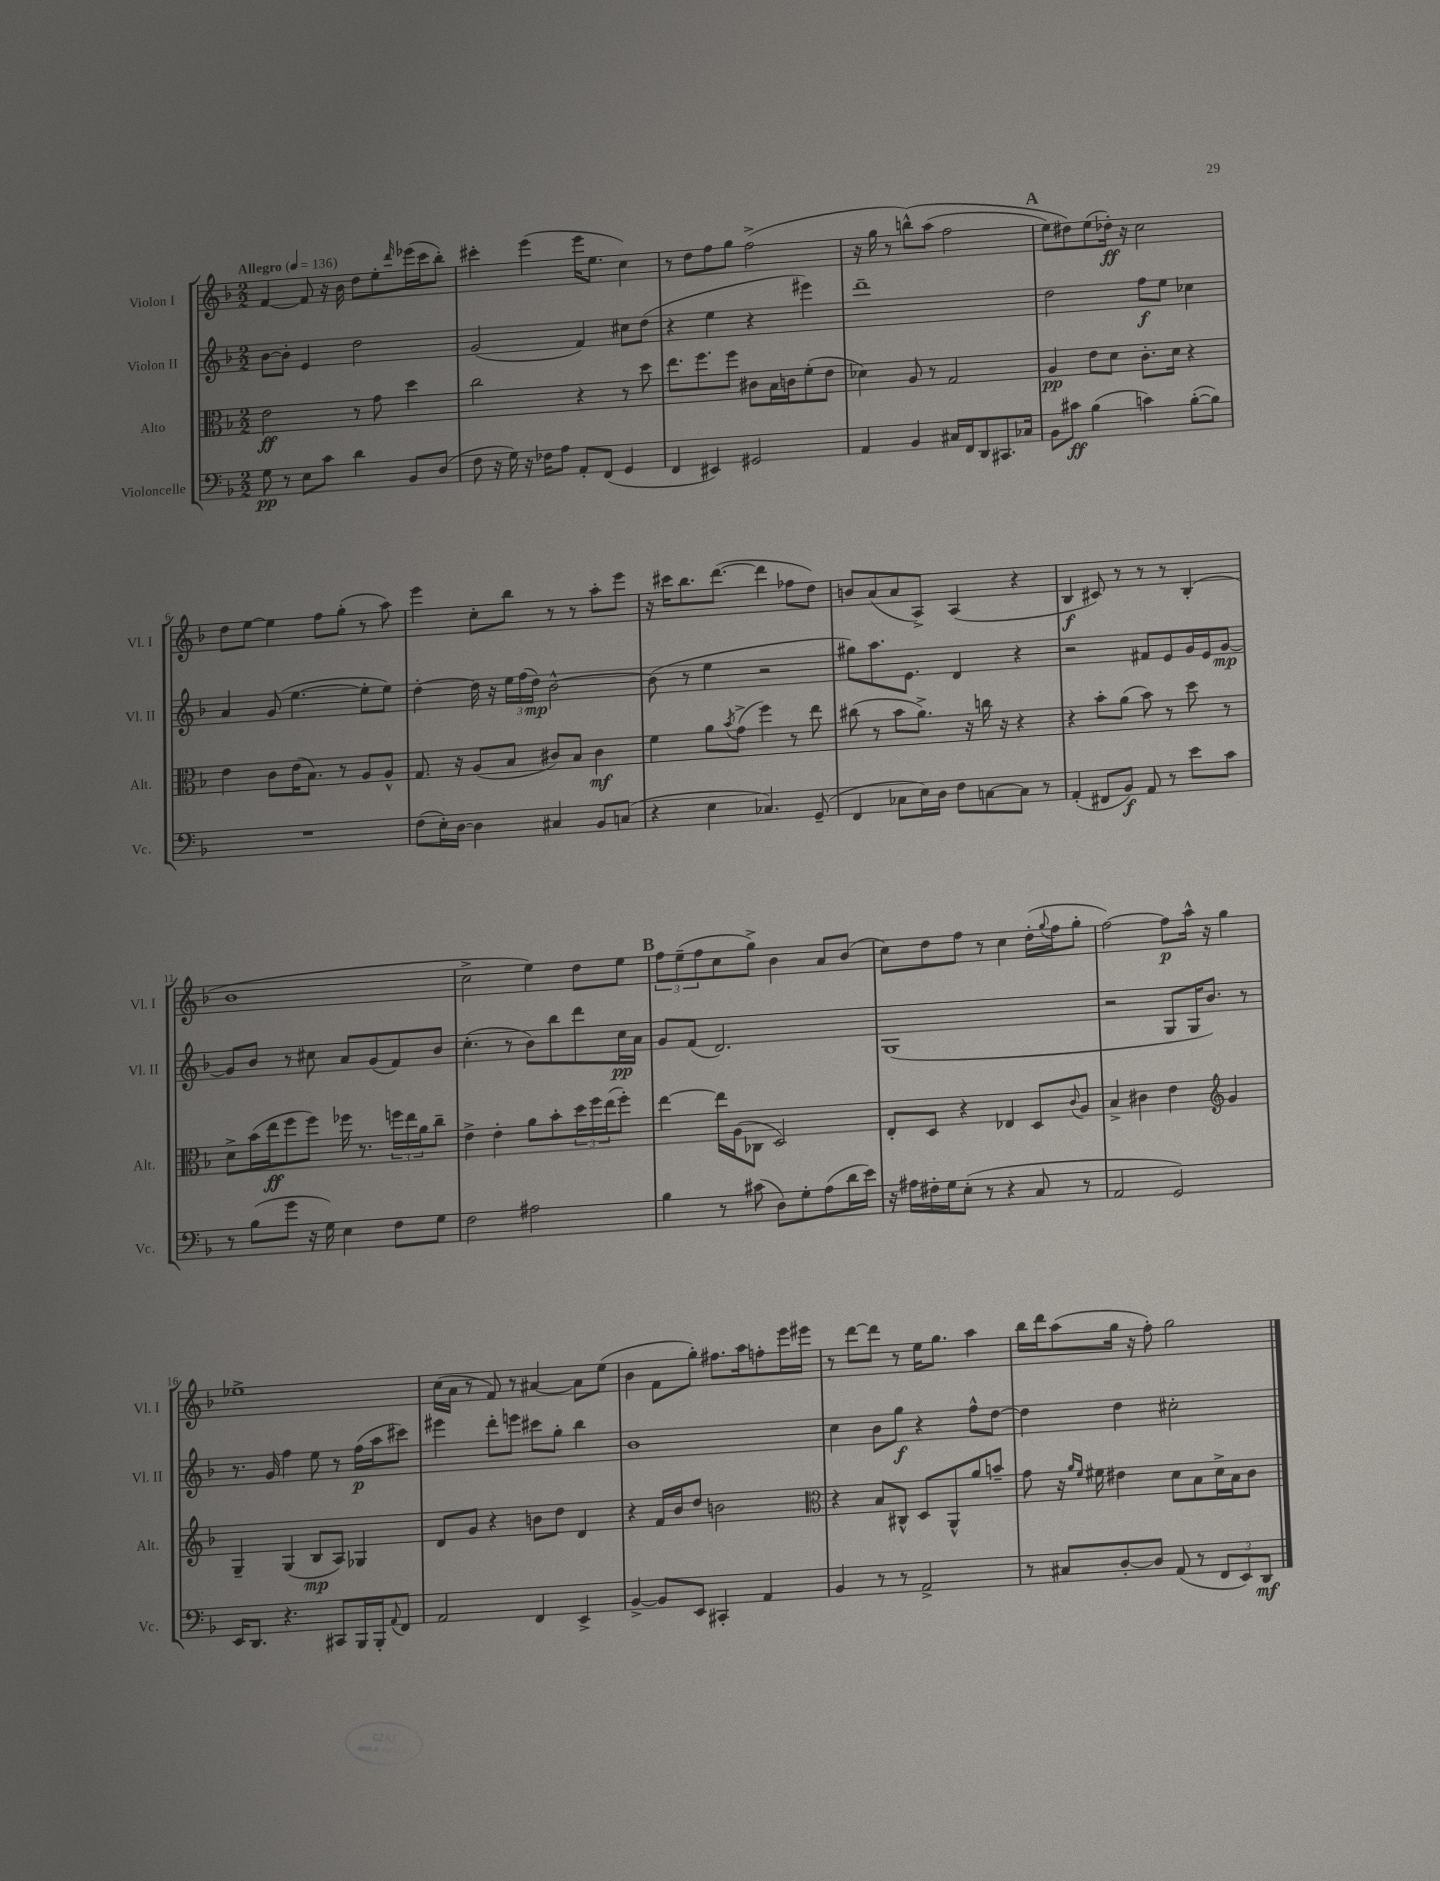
<<
\new StaffGroup <<
\new Staff = "s0" \with { instrumentName = "Violon I" shortInstrumentName = "Vl. I" } {
    \clef treble \key f \major \numericTimeSignature \time 2/2 \tempo "Allegro" 4 = 136
    f'4~ f'8 r16 bes'16 d''8 e''8-. \grace { d'''16 } ees'''16( c'''16 bes''8-.) |
    cis'''4-. e'''4( e'''16 e''8. c''4) |
    r8 d''8 f''8 g''8 f''2->( |
    r16 g''16 r8 b''8-^)\( a''8( f''2 |
    \mark \markup { \bold "A" } e''8) dis''8\) e''8( des''16-.\ff) r16 c''2 |
    d''8 e''8~ e''4 f''8 g''8-.( r8 a''8) |
    e'''4 c''8-. bes''8 r8 r8 a''8-. e'''8 |
    r16 cis'''16 bes''8. d'''8.~( d'''4 fes''8 d''8) |
    b'8 a'8( a'8 a8->) a4( r4 |
    bes4\f cis'8) r8 r8 r8 bes4-.( |
    bes'1 |
    c''2-> e''4) d''8 e''8 |
    \mark \markup { \bold "B" } \tuplet 3/2 { f''8 e''8--( f''8 } c''8 g''8->) bes'4 a'8 bes'8( |
    c''8) d''8 f''8 r8 c''4 d''16-.( \appoggiatura { g''8 } f''16 g''8-. |
    f''2~) f''8\p a''16-^ r16 g''4 |
    ees''1-> |
    c''16( a'16 r8 f'8) r8 ais'4~ ais'8 e''8( |
    bes'4 f'8 g''8-.) fis''8. a''16 f''8-. e'''16 eis'''16 |
    r8 d'''8~ d'''8 r8 e''16 g''8. a''4 |
    bes''16 d'''16 a''8( g''16 r16 f''8-.) g''2 \bar "|." |
}
\new Staff = "s1" \with { instrumentName = "Violon II" shortInstrumentName = "Vl. II" } {
    \clef treble \key f \major \numericTimeSignature \time 2/2
    bes'8~ bes'8-. e'4 d''2 |
    g'2( f'4) cis''8 d''8( |
    r4 e''4 r4 eis'''4) |
    d'''1-- |
    \mark \markup { \bold "A" } d''2 f''8\f e''8 ces''4 |
    a'4 g'8( e''4.~ e''8-. e''8) |
    d''4~-. d''16 r16 \tuplet 3/2 { e''16 f''16( d''16\mp) } bes'2~-^ |
    bes'8( r8 e''4 r2 |
    gis''8) a''8. e'8. d'4 r4 |
    r2 fis'8 e'8 g'16 e'16 g'8~\mp |
    g'8 bes'8 r8 cis''8 a'8 g'8( f'8) bes'8 |
    c''4.-.( r8 bes'8) bes''8 d'''8 c''16\pp a'16 |
    \mark \markup { \bold "B" } g'8 f'8( d'2.) |
    g1( |
    r2 g8 g16 bes'8.) r8 |
    r8. g'16 f''4 e''8 r8 f''16\p( a''16 cis'''8) |
    eis'''4 d'''8-. e'''8 cis'''8 g''8-. bes''4 |
    bes'1 |
    c''4 bes'8 g''8\f r4 f''8-^ d''8~ |
    d''4 d''4 cis''2-. \bar "|." |
}
\new Staff = "s2" \with { instrumentName = "Alto" shortInstrumentName = "Alt." } {
    \clef alto \key f \major \numericTimeSignature \time 2/2
    e'2\ff r8 g'8 d''4 |
    c''2 r4 r8 d''8 |
    e''8. f''8. f''8 cis'8 bes16 c'16 f'8-.( e'8 |
    des'4) a8 r8 g2 |
    \mark \markup { \bold "A" } a4\pp e'8 d'8 c'8.-. d'16 r4 |
    e'4 c'8 e'16( bes8.) r8 a8 a8-^ |
    g8. r16 a8( bes8 cis'8) bes8 cis'4\mf |
    f'4 a'8 \acciaccatura { bes'8 } g'8->( f''4) r8 e''8 |
    cis''8( r8 bes'8 a'8.->) r16 c''16 r16 r4 |
    r4 bes'8-. a'8( bes'8) r8 d''8 r8 |
    d'8-> bes'16( e''16\ff f''8 f''8) fes''16 r8. \tuplet 3/2 { f''16 e''16 a'16 } c''8-- |
    e'4-> e'4-. a'8 bes'8-. \tuplet 3/2 { d''16 f''16 e''16( } f''8-.) |
    \mark \markup { \bold "B" } e''4~ e''16 a16( ces8 d2) |
    e8-. d8 r4 ees4 d8 \appoggiatura { c'8 } a8 |
    bes4-> cis'4 e'4 \clef treble g'4 |
    g4-- g4( bes8\mp a8) ges4 |
    d'8 g'8 r4 b'8 d''8 d'4 |
    r4 f'16 bes'16 d''8 b'2 |
    \clef alto r4 bes8 cis8-^ d8 a,8-^ a'8 b'8-- |
    g'8 r16 \grace { a'16 f'16 } fis'16 eis'4 d'8 bes8 d'16-> bes16 c'8 \bar "|." |
}
\new Staff = "s3" \with { instrumentName = "Violoncelle" shortInstrumentName = "Vc." } {
    \clef bass \key f \major \numericTimeSignature \time 2/2
    g8\pp r8 e8 c'8 d'4 bes,8 d8( |
    f8 r16 g16) r16 fes16 a8 a,8-. f,8( g,4 |
    f,4 eis,4) gis,2 |
    a,4 bes,4 cis16 f,16 d,8 cis,8. ces16 |
    \mark \markup { \bold "A" } bes,8 cis'8\ff bes4( c'4) bes8~-.( bes8) |
    R1 |
    f8( e16-.) d16~ d4 cis4 bes,8 c8( |
    r4 e4 ces4.) g,8--( |
    f,4 ces8 e16) d16 f8 c8~ c8 r8 |
    a,4-.( fis,8 bes,8\f) a,8 r8 e'8 c'8 |
    r8 bes8( g'8 r16 g16) e4 f8 g8 |
    f2 ais2 |
    \mark \markup { \bold "B" } bes4 r8 cis'8( d8) g8-. a8( d'16 e'16) |
    r16 ais16 fis16-. g16 e8-.( r8 r4 c8 r8 |
    a,2 g,2) |
    e,16 d,8. r4. cis,8 bes,,16 bes,,16-. \appoggiatura { a,8 } f,8 |
    a,2 f,4 e,4-> |
    bes,4~-> bes,8 e,8 cis,4-. a,4 |
    bes,4 r8 r8 a,2-> |
    r8 cis8 d8~-. d8 a,8( r8 \tuplet 3/2 { f,8 e,8) d,8\mf } \bar "|." |
}
>>
>>
